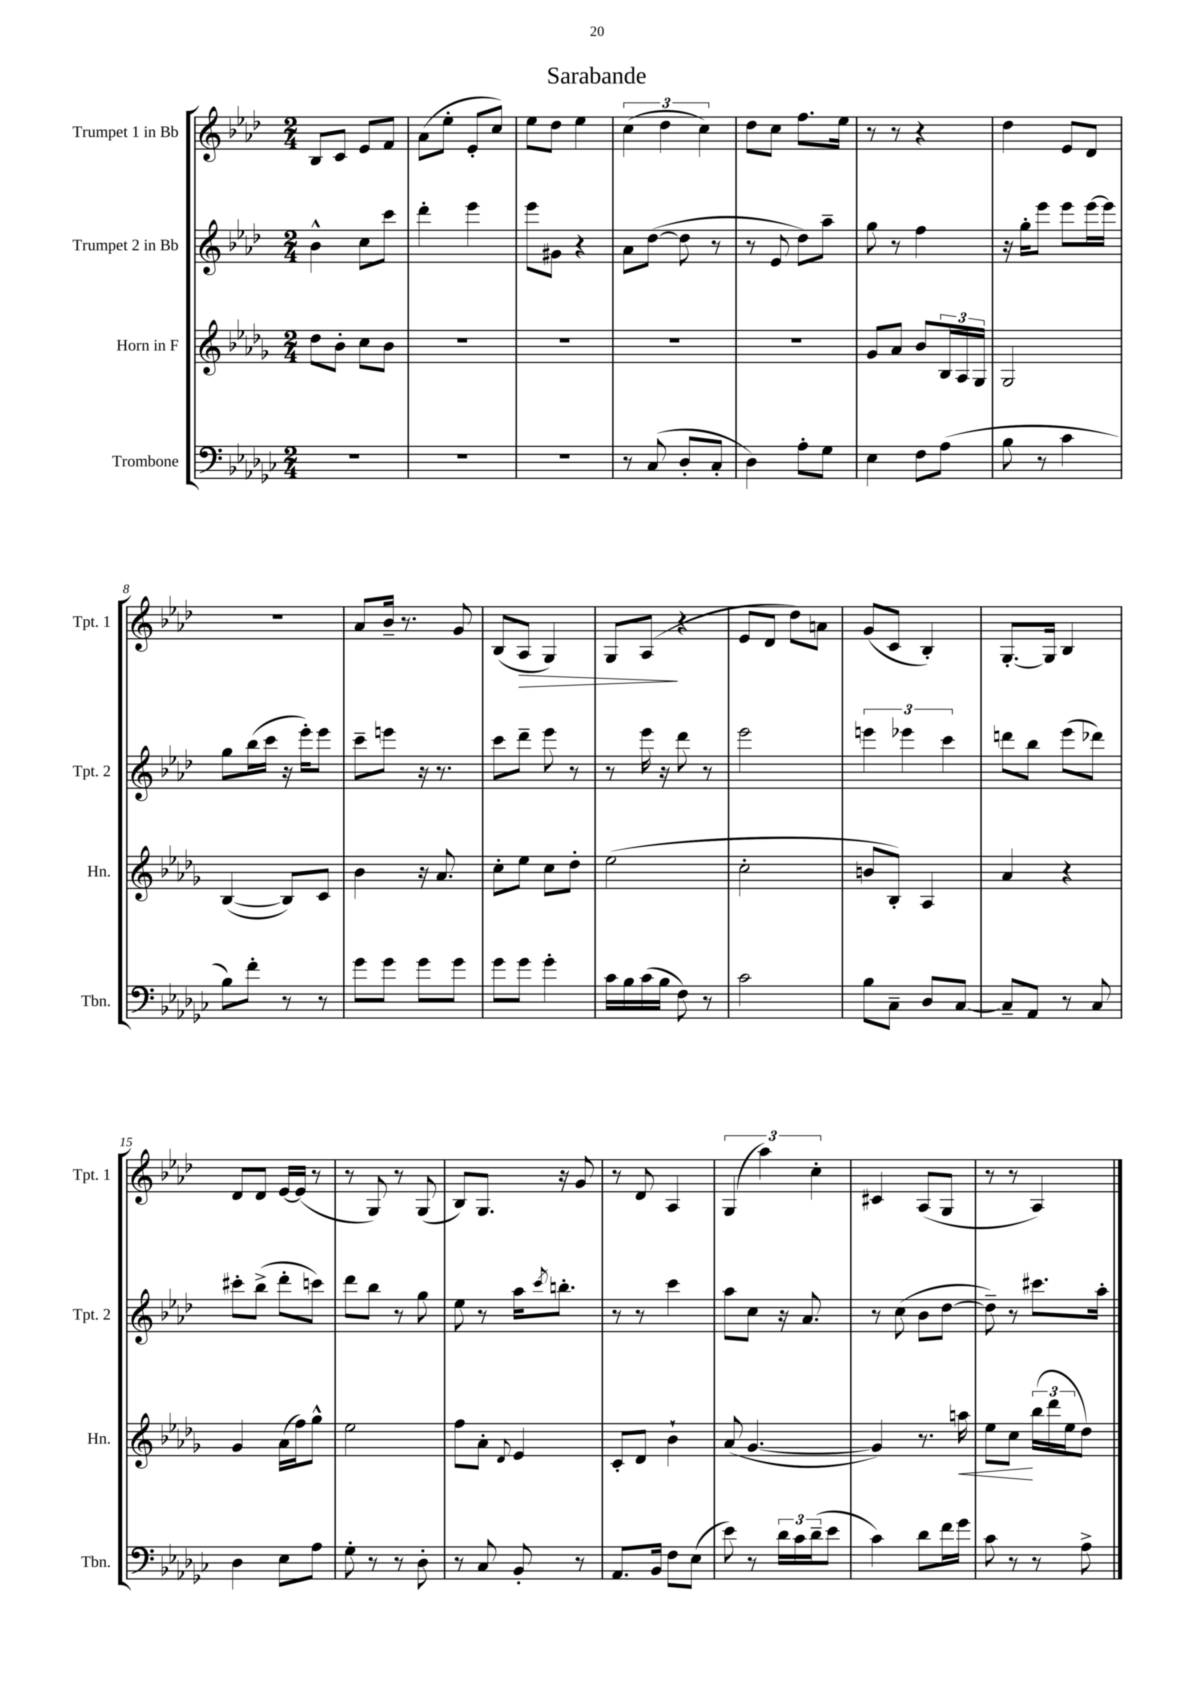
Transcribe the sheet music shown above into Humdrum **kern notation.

**kern	**kern	**dynam	**kern	**kern	**dynam
*part4	*part3	*part3	*part2	*part1	*part1
*staff4	*staff3	*staff3	*staff2	*staff1	*staff1
*I"Trombone	*I"Horn in F	*	*I"Trumpet 2 in Bb	*I"Trumpet 1 in Bb	*
*I'Tbn.	*I'Hn.	*	*I'Tpt. 2	*I'Tpt. 1	*
*clefF4	*clefG2	*	*clefG2	*clefG2	*
*k[b-e-a-d-g-c-]	*k[b-e-a-d-g-]	*	*k[b-e-a-d-]	*k[b-e-a-d-]	*
*M2/4	*M2/4	*	*M2/4	*M2/4	*
=1	=1	=1	=1	=1	=1
2r	8dd-\L	.	4b-^^\	8B-/L	.
.	8b-'\J	.	.	8c/J	.
.	8cc\L	.	8cc\L	8e-/L	.
.	8b-\J	.	8ccc\J	8f/J	.
=2	=2	=2	=2	=2	=2
2r	2r	.	4ddd-'\	(8a-\L	.
.	.	.	.	8ee-'\J	.
.	.	.	4eee-\	8e-'/L	.
.	.	.	.	8cc/J)	.
=3	=3	=3	=3	=3	=3
2r	2r	.	8eee-\L	8ee-\L	.
.	.	.	8g#X\J	8dd-\J	.
.	.	.	4r	4ee-\	.
=4	=4	=4	=4	=4	=4
8r	2r	.	8a-\L	(6cc\	.
(8C-/	.	.	([8dd-\J	.	.
.	.	.	.	6dd-\	.
8D-'/L	.	.	8dd-\]	.	.
.	.	.	.	6cc\)	.
8C-'/J	.	.	8r	.	.
=5	=5	=5	=5	=5	=5
4D-\)	2r	.	8r	8dd-\L	.
.	.	.	8e-/	8cc\J	.
8A-'\L	.	.	8dd-\L)	8.ff\L	.
8G-\J	.	.	8aa-~\J	.	.
.	.	.	.	16ee-\Jk	.
=6	=6	=6	=6	=6	=6
4E-\	8g-/L	.	8gg\	8r	.
.	8a-/J	.	8r	8r	.
8F\L	8b-/L	.	4ff\	4r	.
(8A-\J	24B-/L	.	.	.	.
.	24A-/	.	.	.	.
.	24G-/JJ	.	.	.	.
=7	=7	=7	=7	=7	=7
8B-\	2G-/	.	16r	4dd-\	.
.	.	.	16gg'\KL	.	.
8r	.	.	8eee-\J	.	.
4c-\	.	.	8eee-\L	8e-/L	.
.	.	.	[16eee-\L	8d-/J	.
.	.	.	16eee-\JJ]	.	.
!!LO:LB:g=z
=8	=8	=8	=8	=8	=8
8B-\L)	([4B-/	.	8gg\L	2r	.
8f'\J	.	.	(16bb-\L	.	.
.	.	.	16ccc\JJ	.	.
8r	8B-/L])	.	16r	.	.
.	.	.	16eee-'\KL)	.	.
8r	8c/J	.	8eee-\J	.	.
=9	=9	=9	=9	=9	=9
8g-\L	4b-\	.	8ccc~\L	8a-/L	.
8g-\J	.	.	8eeen\J	16b-~/Jk	.
.	.	.	.	8.r	.
8g-\L	16r	.	16r	.	.
.	8.a-/	.	8.r	.	.
8g-\J	.	.	.	8g/	.
=10	=10	=10	=10	=10	=10
8g-\L	8cc'\L	.	8ccc\L	(8B-/L	.
!	!	!	!	!	!LO:HP:b
8g-\J	8ee-\J	.	8ddd-~\J	8A-/J	>
4g-'\	8cc\L	.	8eee-\	4G/)	.
.	8dd-'\J	.	8r	.	.
=11	=11	=11	=11	=11	=11
16c-\LL	(2ee-\	.	8r	8G/L	.
16B-\	.	.	.	.	.
(16c-\	.	.	16eee-\	(8A-/J	.
16B-\JJ	.	.	16r	.	.
8F\)	.	.	8ddd-\	4r	]
8r	.	.	8r	.	.
=12	=12	=12	=12	=12	=12
2c-\	2cc'\	.	2eee-\	8e-/L	.
.	.	.	.	8d-/J	.
.	.	.	.	8dd-\L)	.
.	.	.	.	8an\J	.
=13	=13	=13	=13	=13	=13
8B-\L	8bn/L	.	6eeen\	(8g/L	.
8C-~\J	8B-'/J)	.	.	8c/J	.
.	.	.	6eee-X\	.	.
8D-/L	4A-/	.	.	4B-'/)	.
.	.	.	6ccc\	.	.
[8C-/J	.	.	.	.	.
=14	=14	=14	=14	=14	=14
8C-~/L]	4a-/	.	8dddn\L	[8.G'/L	.
8AA-/J	.	.	8bb-\J	.	.
.	.	.	.	16G/Jk]	.
8r	4r	.	(8eee-\L	4B-/	.
8C-/	.	.	8ddd-X\J)	.	.
!!LO:LB:g=z
=15	=15	=15	=15	=15	=15
4D-\	4g-/	.	8ccc#X'\L	8d-/L	.
.	.	.	(8bb-^\J	8d-/J	.
8E-\L	(16a-\LL	.	8ddd-'\L	[16e-/LL	.
.	16ff\J)	.	.	(16e-/JJ]	.
8A-\J	8gg-^^\J	.	8cccn\J)	8r	.
=16	=16	=16	=16	=16	=16
8G-'\	2ee-\	.	8ddd-\L	8r	.
8r	.	.	8bb-\J	8G/)	.
8r	.	.	8r	8r	.
8D-'\	.	.	8gg\	(8G/	.
=17	=17	=17	=17	=17	=17
8r	8ff\L	.	8ee-\	8B-/L)	.
8C-/	8a-'\J	.	8r	8.G/J	.
.	8qqd-/	.	.	.	.
8BB-'/	4e-/	.	16aa-\KL	.	.
.	.	.	8qccc/	.	.
.	.	.	8.bbn'\J	16r	.
8r	.	.	.	8g/	.
=18	=18	=18	=18	=18	=18
8.AA-/L	8c'/L	.	8r	8r	.
.	8d-/J	.	8r	8d-/	.
16BB-/Jk	.	.	.	.	.
8F\L	4b-`\	.	4ccc\	4A-/	.
(8E-\J	.	.	.	.	.
=19	=19	=19	=19	=19	=19
8e-\)	(8a-/	.	8aa-\L	(6G/	.
8r	[4.g-/	.	8cc\J	.	.
.	.	.	.	6aa-\)	.
24d-\LL	.	.	16r	.	.
24c-\	.	.	.	.	.
.	.	.	8.a-/	.	.
(24d-~\J	.	.	.	6cc'\	.
8e-\J	.	.	.	.	.
=20	=20	=20	=20	=20	=20
4c-\)	4g-/])	.	8r	4c#X/	.
.	.	.	(8cc\	.	.
8d-\L	8.r	.	8b-\L	(8A-/L	.
16f\L	.	.	[8dd-\J	8G/J	.
!	!	!LO:HP:b	!	!	!
16g-\JJ	16aan\	<	.	.	.
=21	=21	=21	=21	=21	=21
8c-\	8ee-\L	.	8dd-~\])	8r	.
8r	8cc\J	.	8r	8r	.
8r	(24bb-\LL	[	8.ccc#X\L	4A-/)	.
.	24ddd-\	.	.	.	.
.	24ee-\J	.	.	.	.
8A-^\	8dd-\J)	.	.	.	.
.	.	.	16aa-'\Jk	.	.
==	==	==	==	==	==
*-	*-	*-	*-	*-	*-
